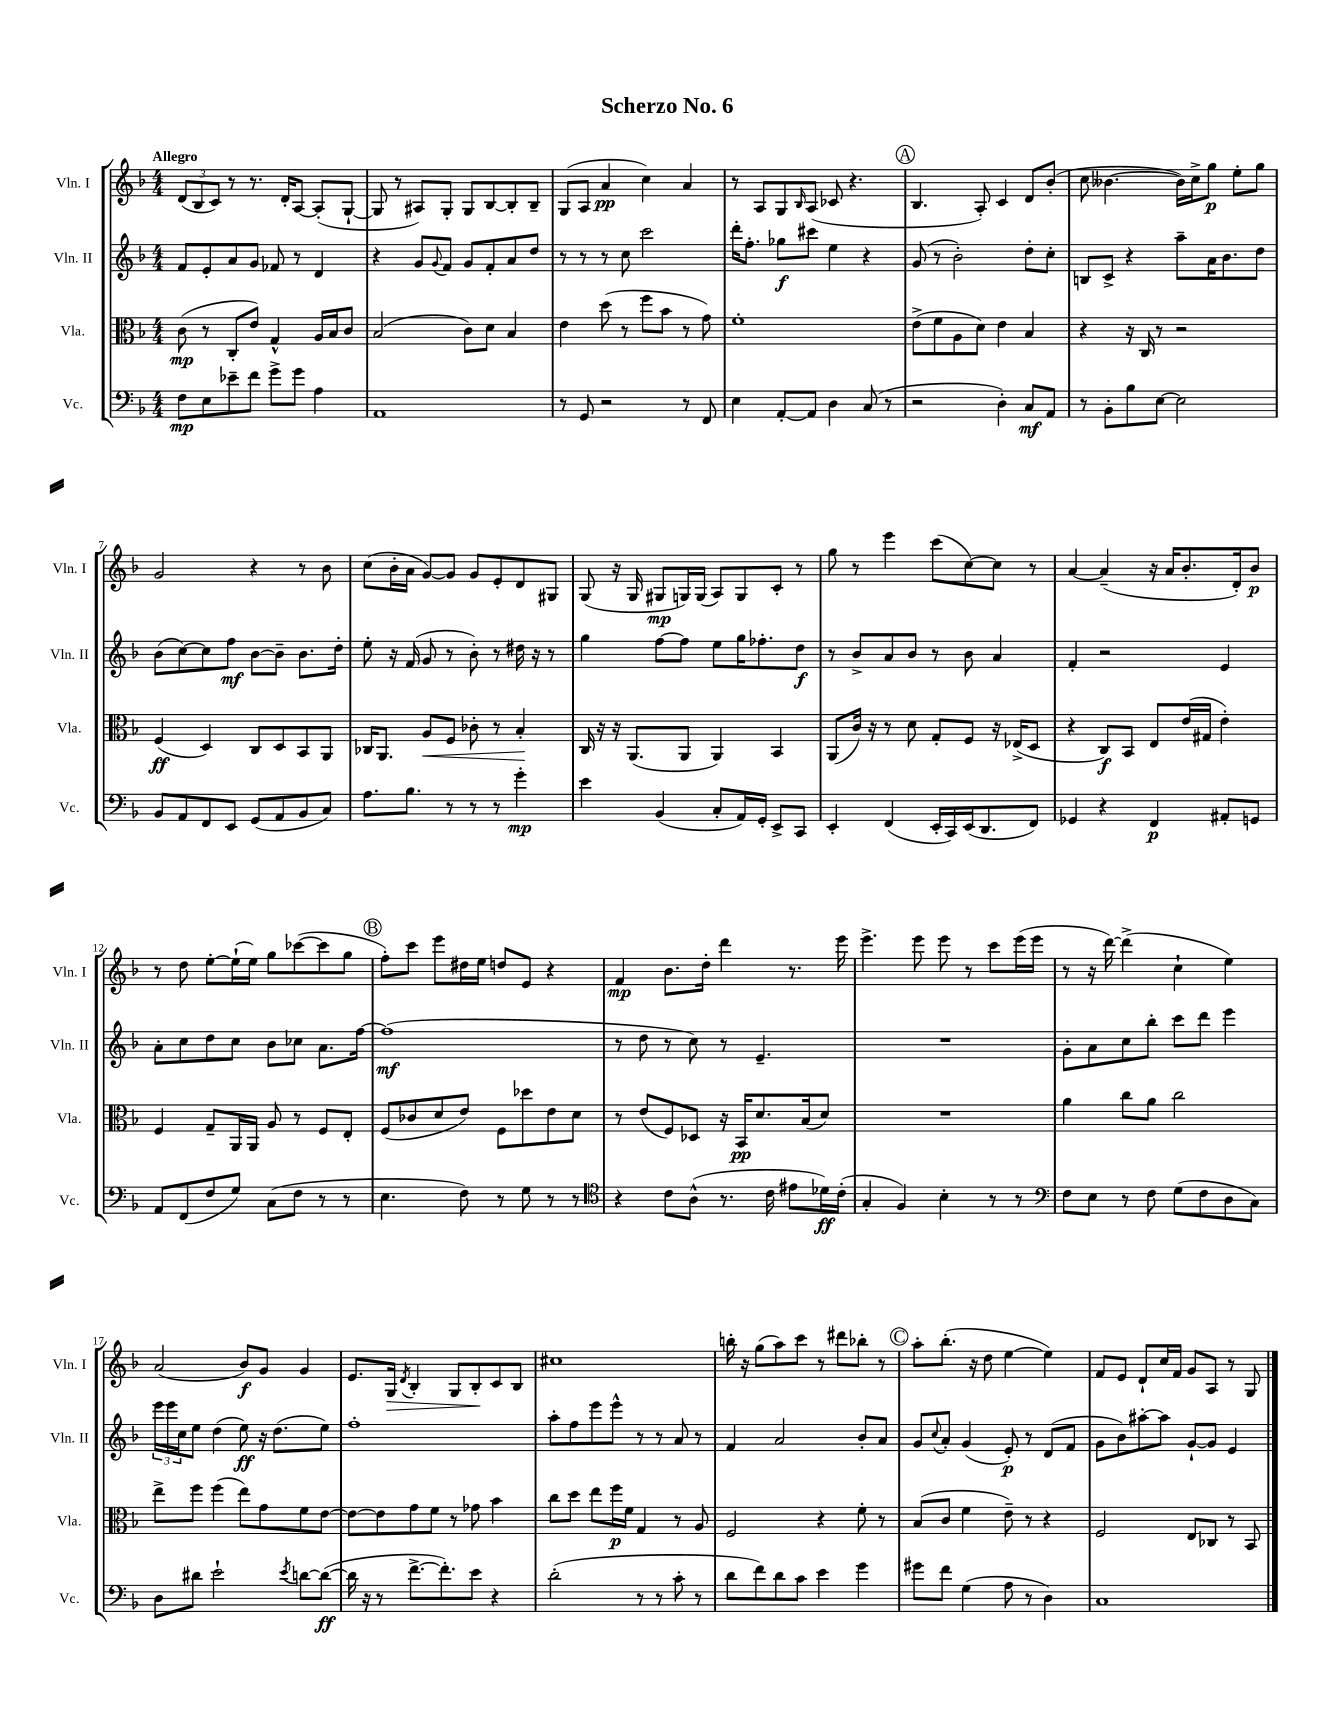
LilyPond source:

\header { title = "Scherzo No. 6" }
<<
\new StaffGroup <<
\new Staff = "s0" \with { instrumentName = "Vln. I" shortInstrumentName = "Vln. I" } {
    \clef treble \key f \major \numericTimeSignature \time 4/4 \tempo "Allegro"
    \tuplet 3/2 { d'8( bes8 c'8) } r8 r8. d'16-. a8~ a8-.( g8~-! |
    g8 r8 ais8) g8-. g8 bes8~ bes8-. bes8-- |
    g8( a8 a'4\pp c''4) a'4 |
    r8 a8 g8 \grace { bes16 } a8( ces'8 r4. |
    \mark \markup { \circle "A" } bes4. a8-.) c'4 d'8 bes'8-.( |
    c''8 beses'4.~ beses'16) c''16-> g''8\p e''8-. g''8 |
    g'2 r4 r8 bes'8 |
    c''8( bes'16-. a'16 g'8~) g'8 g'8 e'8-. d'8 gis8 |
    g8( r16 g16 gis8\mp g16) g16( a8) g8 c'8-. r8 |
    g''8 r8 e'''4 c'''8( c''8~) c''8 r8 |
    a'4~ a'4--( r16 a'16 bes'8.-. d'16-.) bes'8\p |
    r8 d''8 e''8~-. e''16-!( e''16) g''8 ces'''8~( ces'''8 g''8 |
    \mark \markup { \circle "B" } f''8-.) c'''8 e'''8 dis''16 e''16 d''8 e'8 r4 |
    f'4\mp bes'8. d''16-. d'''4 r8. e'''16 |
    e'''4.-> e'''8 e'''8 r8 c'''8 e'''16( e'''16 |
    r8 r16 d'''16~) d'''4->( c''4-! e''4) |
    a'2( bes'8\f) g'8 g'4 |
    e'8. g16\> \acciaccatura { d'8 } bes4-. g8 bes8-.\! c'8 bes8 |
    cis''1 |
    b''16-. r16 g''8( a''8) c'''8 r8 dis'''8 bes''8-. r8 |
    \mark \markup { \circle "C" } a''8-. bes''8.-.( r16 d''8 e''4~ e''4) |
    f'8 e'8 d'8-! c''16 f'16 g'8 a8 r8 g8 \bar "|." |
}
\new Staff = "s1" \with { instrumentName = "Vln. II" shortInstrumentName = "Vln. II" } {
    \clef treble \key f \major \numericTimeSignature \time 4/4
    f'8 e'8-. a'8 g'8 fes'8 r8 d'4 |
    r4 g'8 \appoggiatura { g'8 } f'8 g'8 f'8-. a'8 d''8 |
    r8 r8 r8 c''8 c'''2 |
    d'''16-. f''8.-. ges''8\f cis'''8 e''4 r4 |
    \mark \markup { \circle "A" } g'8( r8 bes'2-.) d''8-. c''8-. |
    b8 c'8-> r4 a''8-- a'16 bes'8. d''8 |
    bes'8( c''8~) c''8 f''8\mf bes'8~ bes'8-- bes'8. d''16-. |
    e''8-. r16 f'16( g'8 r8 bes'8-.) r8 dis''16 r16 r8 |
    g''4 f''8~ f''8 e''8 g''16 fes''8.-. d''8\f |
    r8 bes'8-> a'8 bes'8 r8 bes'8 a'4 |
    f'4-. r2 e'4 |
    a'8-. c''8 d''8 c''8 bes'8 ces''8 a'8. f''16~ |
    \mark \markup { \circle "B" } f''1\mf( |
    r8 d''8 r8 c''8) r8 e'4.-- |
    R1 |
    g'8-. a'8 c''8 bes''8-. c'''8 d'''8 e'''4 |
    \tuplet 3/2 { e'''16 e'''16 c''16 } e''8 d''4( e''8\ff) r16 d''8.( e''8) |
    f''1-. |
    a''8-. f''8 e'''8 e'''8-^ r8 r8 a'8 r8 |
    f'4 a'2 bes'8-. a'8 |
    \mark \markup { \circle "C" } g'8 \appoggiatura { c''8 } a'8-. g'4( e'8-.\p) r8 d'8( f'8 |
    g'8 bes'8) ais''8~-. ais''8 g'8~-! g'8 e'4 \bar "|." |
}
\new Staff = "s2" \with { instrumentName = "Vla." shortInstrumentName = "Vla." } {
    \clef alto \key f \major \numericTimeSignature \time 4/4
    c'8\mp( r8 c8-. e'8) g4-^ a16 bes16 c'8 |
    bes2( c'8) d'8 bes4 |
    e'4 d''8( r8 f''8 bes'8 r8 g'8) |
    f'1-. |
    \mark \markup { \circle "A" } e'8->( f'8 a8 d'8) e'4 bes4 |
    r4 r16 c16 r8 r2 |
    f4\ff( d4) c8 d8 bes,8 a,8 |
    ces16 a,8. a8\< f8 ces'8-. r8 bes4-.\! |
    c16 r16 r16 a,8.( a,8 a,4) bes,4 |
    a,8( c'16) r16 r8 d'8 g8-. f8 r16 ees16->( d8 |
    r4 c8\f) bes,8 e8 e'16( gis16 e'4-.) |
    f4 g8-- a,16 a,16 a8 r8 f8 e8-. |
    \mark \markup { \circle "B" } f8( ces'8 d'8 e'8) f8 des''8 e'8 d'8 |
    r8 e'8( f8) des8 r16 bes,16\pp d'8. bes16( d'8) |
    R1 |
    a'4 c''8 a'8 c''2 |
    e''8-> f''8 f''4( e''8) g'8 f'8 e'8~ |
    e'8~ e'8 g'8 f'8 r8 ges'8 bes'4 |
    c''8 d''8 e''8 f''16\p f'16 g4 r8 a8 |
    f2 r4 f'8-. r8 |
    \mark \markup { \circle "C" } bes8( c'8 f'4 e'8--) r8 r4 |
    f2 e8 ces8 r8 bes,8 \bar "|." |
}
\new Staff = "s3" \with { instrumentName = "Vc." shortInstrumentName = "Vc." } {
    \clef bass \key f \major \numericTimeSignature \time 4/4
    f8\mp e8 ees'8-- f'8 g'8-> g'8 a4 |
    a,1 |
    r8 g,8 r2 r8 f,8 |
    e4 a,8~-. a,8 d4 c8( r8 |
    \mark \markup { \circle "A" } r2 d4-.) c8\mf a,8 |
    r8 bes,8-. bes8 e8~ e2 |
    bes,8 a,8 f,8 e,8 g,8( a,8 bes,8 c8) |
    a8. bes8. r8 r8 r8 g'4-.\mp |
    e'4 bes,4( c8-. a,16) g,16-. e,8-> c,8 |
    e,4-. f,4( e,16-. c,16) e,16( d,8. f,8) |
    ges,4 r4 f,4\p ais,8-. g,8 |
    a,8 f,8( f8 g8) c8( f8 r8 r8 |
    \mark \markup { \circle "B" } e4. f8) r8 g8 r8 r8 |
    \clef tenor r4 c'8 a8-^( r8. c'16 eis'8 des'16\ff) c'16-.( |
    g4-. f4) bes4-. r8 r8 |
    \clef bass f8 e8 r8 f8 g8( f8 d8 c8) |
    d8 dis'8 e'2-! \acciaccatura { e'8 } d'8~ d'8~\ff( |
    d'16 r16 r8 f'8.~-> f'8.-.) e'8 r4 |
    d'2-.( r8 r8 c'8-. r8 |
    d'8 f'8) d'8 c'8 e'4 g'4 |
    \mark \markup { \circle "C" } gis'8 f'8 g4( a8 r8 d4) |
    c1 \bar "|." |
}
>>
>>
